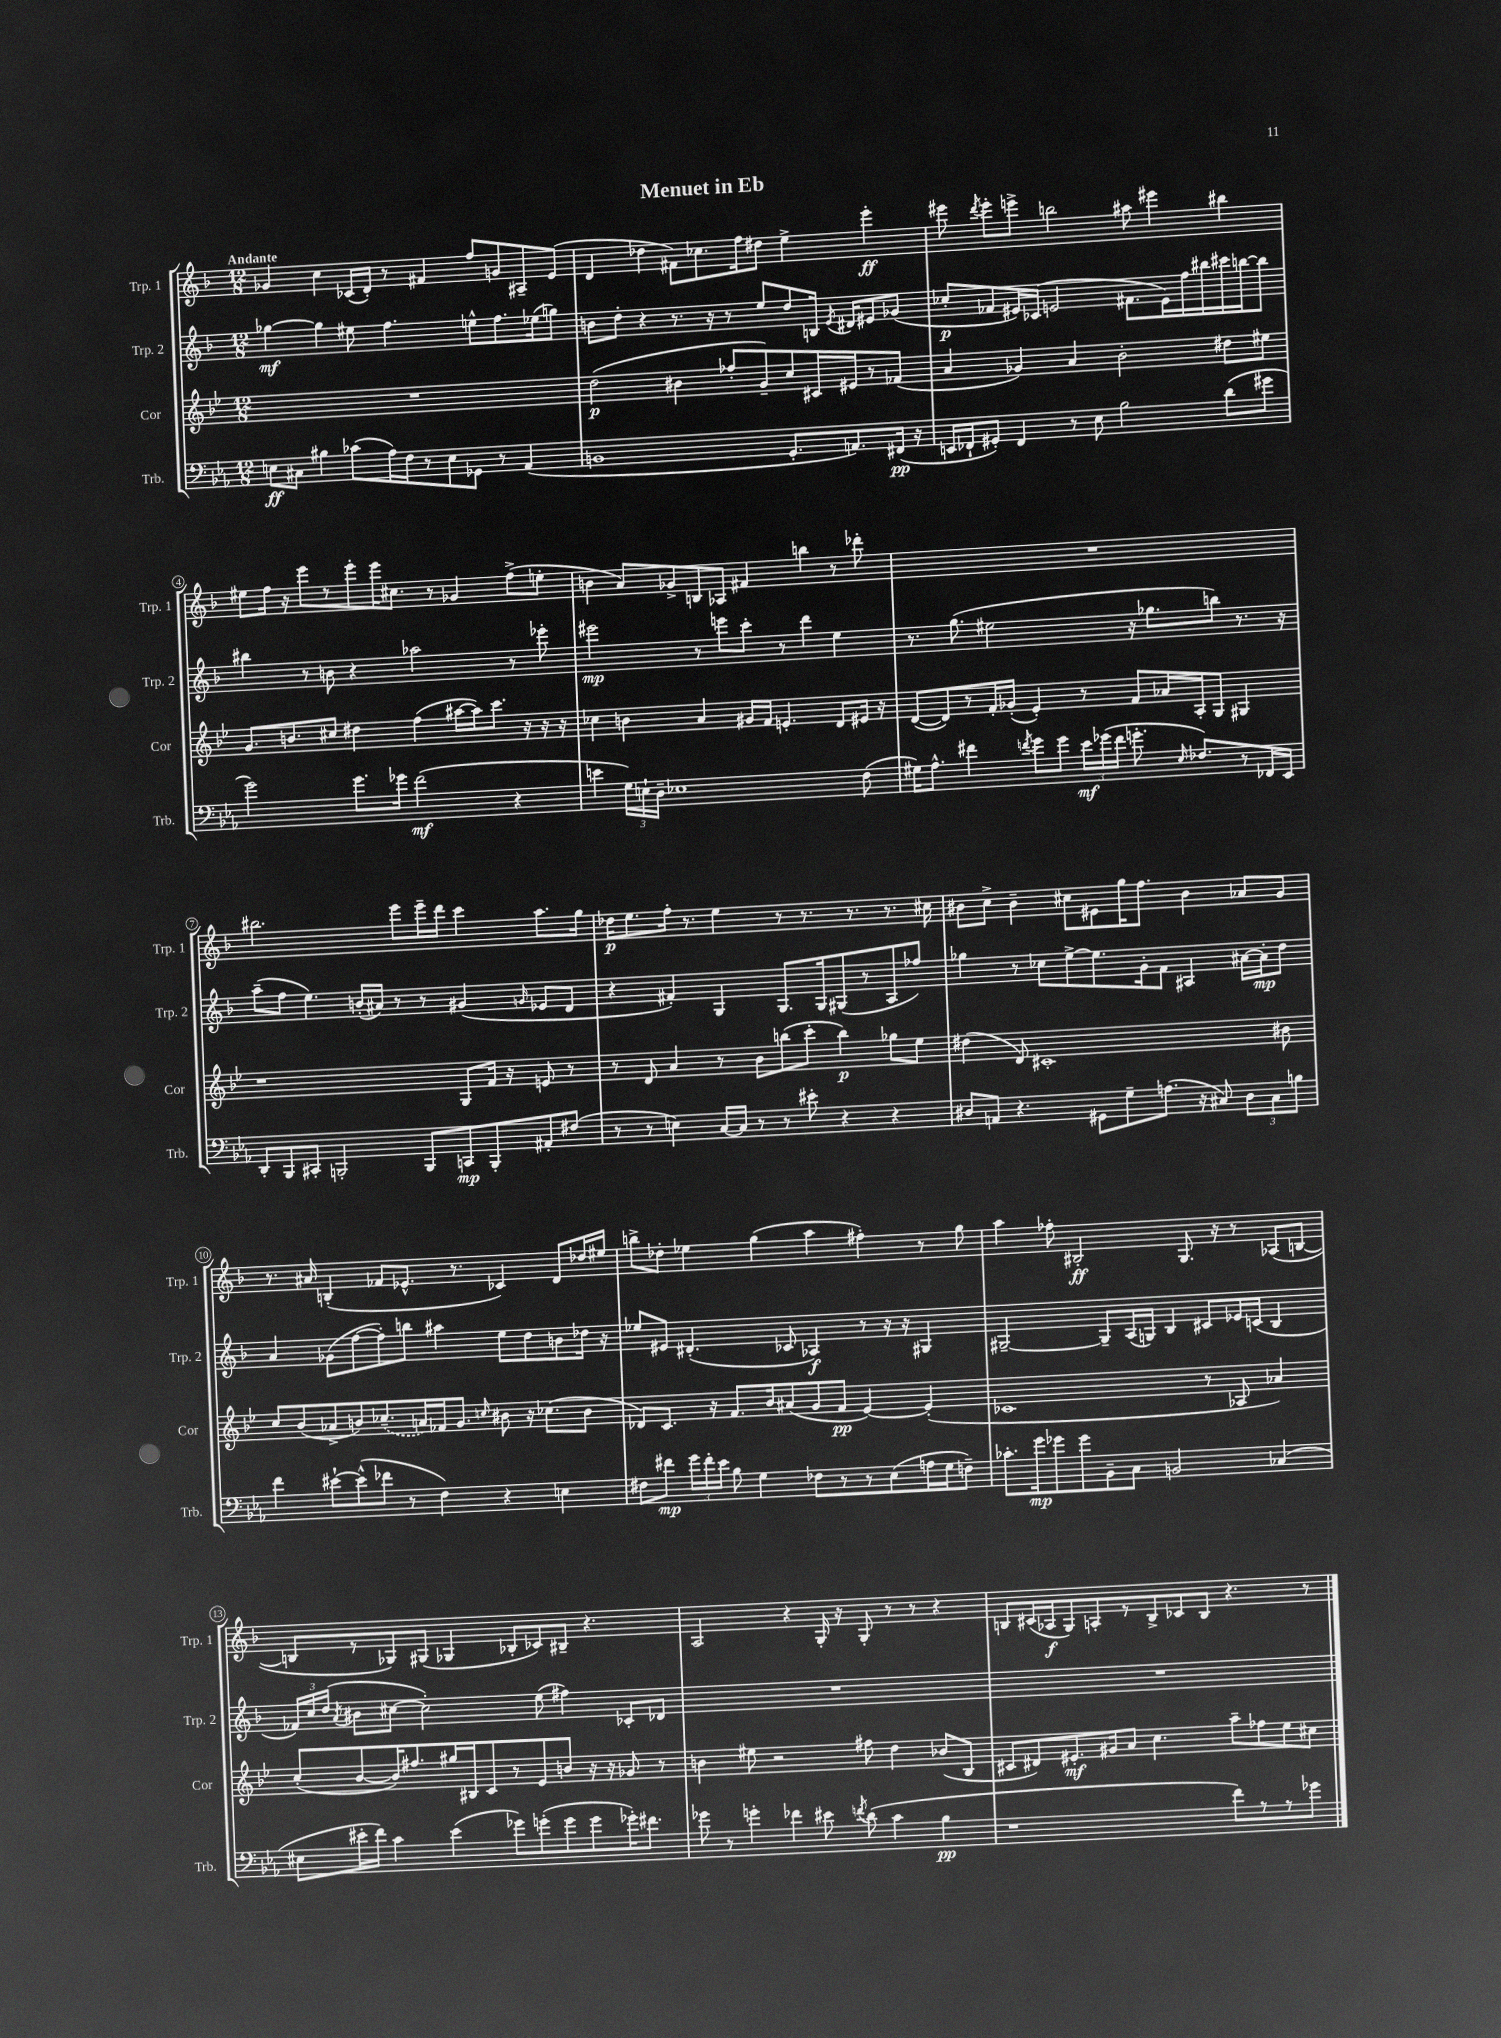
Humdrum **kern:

**kern	**dynam	**kern	**dynam	**kern	**dynam	**kern	**dynam
*part4	*part4	*part3	*part3	*part2	*part2	*part1	*part1
*staff4	*staff4	*staff3	*staff3	*staff2	*staff2	*staff1	*staff1
*I"Trb.	*	*I"Cor	*	*I"Trp. 2	*	*I"Trp. 1	*
*I'Trb.	*	*I'Cor	*	*I'Trp. 2	*	*I'Trp. 1	*
*clefF4	*	*clefG2	*	*clefG2	*	*clefG2	*
*k[b-e-a-]	*	*k[b-e-]	*	*k[b-]	*	*k[b-]	*
*M12/8	*	*M12/8	*	*M12/8	*	*M12/8	*
=1	=1	=1	=1	=1	=1	=1	=1
!	!	!	!	!	!	!LO:TX:a:B:t=Andante	!
8En\L	ff	1.r	.	[4gg-X\	mf	4g-X/	.
8C#X\J	.	.	.	.	.	.	.
4B#X\	.	.	.	4gg-\]	.	4cc\	.
(8c-X\L	.	.	.	8ee#X\	.	(16c-X/LL	.
.	.	.	.	.	.	16d'/JJ)	.
16A-\L)	.	.	.	4.ff\	.	8r	.
16F\J	.	.	.	.	.	.	.
8r	.	.	.	.	.	4f#X/	.
8E\	.	.	.	.	.	.	.
8GG-X\J	.	.	.	8een^^\L	.	8ff/L	.
8r	.	.	.	8.ff\	.	8gn/	.
(4AA-/	.	.	.	.	.	8A#X~/	.
.	.	.	.	(16ee-X\k	.	.	.
.	.	.	.	8ggn\J)	.	(8e/J	.
=2	=2	=2	=2	=2	=2	=2	=2
1BBn	.	(2dd\	p	8bn\L	.	4d/	.
.	.	.	.	8dd'\J	.	.	.
.	.	.	.	4r	.	4dd-X\	.
.	.	4b#X\	.	8.r	.	8f#X\L)	.
.	.	.	.	.	.	8.cc-X\	.
.	.	.	.	16r	.	.	.
.	.	8ff-X'/L	.	8r	.	.	.
.	.	.	.	.	.	16ff\k	.
.	.	8g~/)	.	8ee/L	.	8dd#X\J	.
8.GG'/L	.	8cc/	.	8dd/	.	4ee^\	.
.	.	16c#X/L	.	16Bn/Jk	.	.	.
.	.	.	.	8qe/	.	.	.
8.AAn/)	.	16e#X/J	.	16d#X/KL	.	.	.
.	.	8r	.	8e#X/	.	4eee'\	ff
(16FF#X/Jk	pp	(8f-X/J	.	(8g-X/J	.	.	.
16r	.	.	.	.	.	.	.
=3	=3	=3	=3	=3	=3	=3	=3
16EEn/LL	.	4a/	.	8cc-X'/L	p	8eee#X\	.
16FF-X`/J	.	.	.	.	.	.	.
.	.	.	.	.	.	8qddd/	.
8GG#X'/J)	.	.	.	8f-X/	.	8eee#'\L	.
4FF-/	.	4g-X/)	.	16e#X/L)	.	8eeen^\J	.
.	.	.	.	(16c-X/JJ	.	.	.
.	.	.	.	2en/	.	2bbn\	.
8r	.	4a/	.	.	.	.	.
8E-\	.	.	.	.	.	.	.
2B-\	.	2b-'\	.	.	.	.	.
.	.	.	.	8.f#X\L	.	8aa#X\	.
.	.	.	.	.	.	4eee#X\	.
.	.	.	.	16e\L)	.	.	.
.	.	.	.	16ff\	.	.	.
.	.	.	.	16bb#X\	.	.	.
(8d\L	.	8dd#X\L	.	16ccc#X\	.	4bb#X\	.
.	.	.	.	[16bbn\J	.	.	.
8g#X\J	.	8ee#X\J	.	8bb\J]	.	.	.
!!LO:LB:g=z
=4	=4	=4	=4	=4	=4	=4	=4
2g\)	.	8.g/L	.	4bb#X\	.	8ee#X\L	.
.	.	.	.	.	.	16ff\Jk	.
.	.	8.bn/	.	.	.	16r	.
.	.	.	.	8r	.	8eee\L	.
.	.	8cc#X/J	.	8bn\	.	8r	.
8.g\L	.	4dd#X\	.	4r	.	8eee'\	.
.	.	.	.	.	.	16eee\K	.
16g-X\Jk	.	.	.	.	.	8.cc#X\J	.
(2f\	mf	(4ff\	.	2aa-X\	.	.	.
.	.	.	.	.	.	8r	.
.	.	[16aa#X\LL	.	.	.	4g-X/	.
.	.	16aa#\J])	.	.	.	.	.
.	.	8.ccc\J	.	.	.	.	.
4r	.	.	.	8r	.	(8ff^\L	.
.	.	16r	.	.	.	.	.
.	.	16r	.	8eee-X'\	.	8een'\J	.
.	.	16r	.	.	.	.	.
=5	=5	=5	=5	=5	=5	=5	=5
4en\	.	4cc-X\	.	2eee#X\	mp	4bn\	.
24G\LL)	.	4bn\	.	.	.	8a/L)	.
24En`\	.	.	.	.	.	.	.
24D~\JJ	.	.	.	.	.	.	.
1E-X	.	.	.	.	.	8g-X^/	.
.	.	4a/	.	8r	.	8Bn/	.
.	.	.	.	8eeen\L	.	8A-X/J	.
.	.	16g#X/LL	.	8ccc'\J	.	4f#X/	.
.	.	16f/JJ	.	.	.	.	.
.	.	4.en'/	.	8r	.	.	.
.	.	.	.	4ddd\	.	4bbn\	.
.	.	8d/L	.	4ee\	.	8r	.
(8F\	.	16e#X/Jk	.	.	.	8ddd-X'\	.
.	.	16r	.	.	.	.	.
=6	=6	=6	=6	=6	=6	=6	=6
16G#X\KL)	.	([8d/L	.	8.r	.	1.r	.
8.A-^^\J	.	.	.	.	.	.	.
.	.	8d/])	.	.	.	.	.
.	.	.	.	(8.gg\	.	.	.
4f#X\	.	8r	.	.	.	.	.
.	.	16f'/L	.	2ee#X\	.	.	.
.	.	(16g-X'/JJ	.	.	.	.	.
8qfn/	.	.	.	.	.	.	.
8g\L	.	4e-'/)	.	.	.	.	.
8g\J	.	.	.	.	.	.	.
24e-\LL	mf	8r	.	.	.	.	.
(24g-X\	.	.	.	.	.	.	.
24f\JJ	.	.	.	.	.	.	.
8.gn'\	.	8f/L	.	16r	.	.	.
.	.	.	.	8.gg-X\L	.	.	.
.	.	16a-X/L	.	.	.	.	.
16qqE-/	.	.	.	.	.	.	.
8.F-X/L)	.	16A'/J	.	.	.	.	.
.	.	8G/J	.	8bbn\J)	.	.	.
8r	.	4G#X/	.	8.r	.	.	.
16FF-X/L	.	.	.	.	.	.	.
16EE-/JJ	.	.	.	16r	.	.	.
!!LO:LB:g=z
=7	=7	=7	=7	=7	=7	=7	=7
8DD'/L	.	1r	.	(8aa~\L	.	2.bb#X\	.
8BBB-/	.	.	.	8ff\J	.	.	.
8CC#X'/J	.	.	.	4.ee\)	.	.	.
2BBBn'/	.	.	.	.	.	.	.
.	.	.	.	(16bn'/LL	.	.	.
.	.	.	.	16a#X/JJ)	.	.	.
.	.	.	.	8r	.	8eee\L	.
8BBB/L	.	.	.	8r	.	16eee~\L	.
.	.	.	.	.	.	16ddd\JJ	.
8CCn/	mp	8G/L	.	(4g#X/	.	4ccc\	.
8BBB'/	.	16f/Jk	.	.	.	.	.
.	.	16r	.	.	.	.	.
.	.	.	.	16qqgn/	.	.	.
8AA#X'/	.	8en/	.	8e-X/L	.	8.aa\L	.
(8F#X/J	.	8r	.	8d/J	.	.	.
.	.	.	.	.	.	16gg\Jk	.
=8	=8	=8	=8	=8	=8	=8	=8
8r	.	8r	.	4r	.	16dd-X\KL	p
.	.	.	.	.	.	8.ee\	.
8r	.	8d/	.	.	.	.	.
4En\)	.	4a/	.	4f#X'/)	.	16ff'\Jk	.
.	.	.	.	.	.	8.r	.
[16C/LL	.	8r	.	4G/	.	4ee\	.
16C/JJ]	.	.	.	.	.	.	.
8r	.	8b-\L	.	.	.	.	.
8r	.	(8bbn\	.	8.G/L	.	8r	.
8e#X'\	.	8ccc'\J	.	.	.	8.r	.
.	.	.	.	16G/k	.	.	.
4r	.	4bb\)	p	(8G#X/	.	.	.
.	.	.	.	.	.	8.r	.
.	.	.	.	8r	.	.	.
4r	.	8gg-X\L	.	8A/	.	8.r	.
.	.	8ee-\J	.	8ff-X/J)	.	.	.
.	.	.	.	.	.	16cc#X\	.
=9	=9	=9	=9	=9	=9	=9	=9
8D#X/L	.	(4dd#X\	.	4gg-X\	.	8b#X\L	.
8AAn/J	.	.	.	.	.	8cc^\J	.
4.r	.	8d/)	.	8r	.	4b#~\	.
.	.	1c#X'	.	8cc-X\L	.	.	.
.	.	.	.	[8ee^\	.	8cc#X\L	.
8GG#X\L	.	.	.	8.ee\]	.	8e#X\	.
8G~\	.	.	.	.	.	16gg\K	.
.	.	.	.	16g'\k	.	8.ff\J	.
(8.An\J	.	.	.	8f\J	.	.	.
.	.	.	.	4A#X/	.	4b#\	.
16r	.	.	.	.	.	.	.
8C#X/)	.	.	.	.	.	.	.
12D#\L	.	.	.	[16a#X\LL	.	8a-X/L	.
.	.	.	.	16a#'\J]	mp	.	.
12C#\	.	.	.	.	.	.	.
.	.	8b#X\	.	8dd\J	.	8g/J	.
12Bn\J	.	.	.	.	.	.	.
!!LO:LB:g=z
=10	=10	=10	=10	=10	=10	=10	=10
4f\	.	8cc/L	.	4a/	.	8.r	.
.	.	(8b-/	.	.	.	.	.
.	.	.	.	.	.	16a#X/	.
[8e#X`\L	.	8a-X^/	.	(8g-X\L	.	(4Bn'/	.
(8e#^^\]	.	8bn/)	.	[8ff\	.	.	.
8f-X\J	.	(8.cc-X~/	.	8ff'\])	.	8f-X/L	.
8r	.	.	.	8bbn\J	.	8.e-X^^/J	.
.	.	16an/L)	.	.	.	.	.
4F\)	.	16f-X/J	.	4aa#X\	.	.	.
.	.	8.g/J	.	.	.	8.r	.
.	.	16qqccn/	.	.	.	.	.
4r	.	8b#X\	.	8ee\L	.	4c-X/)	.
.	.	16r	.	8dd\	.	.	.
.	.	(8.cc-X\L	.	.	.	.	.
4En\	.	.	.	8bn\	.	8d/L	.
.	.	8b#\J	.	16dd-X\Jk	.	16dd-X/L	.
.	.	.	.	16r	.	16ee#X/JJ	.
=11	=11	=11	=11	=11	=11	=11	=11
8F#X\L	.	8d-X/L)	.	8ee-X/L	.	8bbn^\L	.
8f#X\J	mp	8.c/J	.	8e#X/J	.	8dd-X'\J	.
24g\LL	.	.	.	(4.d#X'/	.	4ee-X\	.
24f#'\	.	.	.	.	.	.	.
.	.	16r	.	.	.	.	.
24e-\JJ	.	.	.	.	.	.	.
8B-\	.	8.f/L	.	.	.	.	.
4G\	.	.	.	.	.	(4gg\	.
.	.	16b-/k	.	.	.	.	.
.	.	(8a#X/	.	8c-X/	.	.	.
8F-X\L	.	8g/	.	4A-X/)	f	4aa\	.
8r	.	8f/J	pp	.	.	.	.
8r	.	[4e-/)	.	8r	.	4ff#X'\)	.
(8E-\	.	.	.	16r	.	.	.
.	.	.	.	16r	.	.	.
16An\L	.	(4e-'/]	.	4G#X/	.	8r	.
16G\J	.	.	.	.	.	.	.
8Fn~\J)	.	.	.	.	.	8gg\	.
=12	=12	=12	=12	=12	=12	=12	=12
8.c-X'\L	.	1c-X	.	[2G#X~/	.	4aa\	.
16g\k	mp	.	.	.	.	.	.
8g-X\	.	.	.	.	.	8ff-X'\	.
8g-\	.	.	.	.	.	2B#X'/	ff
8BB-~\	.	.	.	8G#~/L]	.	.	.
8C\J	.	.	.	(16A/L	.	.	.
.	.	.	.	16Gn/JJ)	.	.	.
2BBn/	.	.	.	4B-/	.	.	.
.	.	.	.	.	.	8.G/	.
.	.	8r	.	8c#X/L	.	.	.
.	.	.	.	.	.	16r	.
.	.	8A-X/	.	16e-X/L	.	8r	.
.	.	.	.	(16cn/JJ	.	.	.
(4C-X/	.	4a-X/)	.	4B-/	.	(8A-X/L	.
.	.	.	.	.	.	[8Bn/J	.
!!LO:LB:g=z
=13	=13	=13	=13	=13	=13	=13	=13
8E#X\L	.	(8cc'/L	.	24f-X/LL)	.	8Bn/L]	.
.	.	.	.	24cc/	.	.	.
.	.	.	.	(24dd/JJ	.	.	.
.	.	.	.	8qa/	.	.	.
16e#X'\L	.	[8b-/	.	8b#X\L	.	8r	.
16f\JJ)	.	.	.	.	.	.	.
4c\	.	16b-/K])	.	[8cc#X\J	.	8G-X/)	.
.	.	8.ff#X/	.	.	.	.	.
.	.	.	.	2cc#'\])	.	(8G#X/J	.
(4e#\	.	16gg#X/L	.	.	.	4G-X/	.
.	.	16B#X/J	.	.	.	.	.
.	.	8c/	.	.	.	.	.
8g-X\L)	.	8r	.	.	.	8B-X'/L	.
(8gn'\	.	8e-/	.	(8ee\	.	8c-X/)	.
8g\	.	8bn/J	.	4ff#X\)	.	8B#X~/J	.
8g\	.	16r	.	.	.	4.r	.
.	.	16r	.	.	.	.	.
16g-X'\K)	.	8g-X/	.	8c-X'/L	.	.	.
8.f#X\J	.	.	.	.	.	.	.
.	.	8r	.	8d-X/J	.	.	.
=14	=14	=14	=14	=14	=14	=14	=14
8g-X\	.	4bn\	.	1.r	.	2A/	.
8r	.	.	.	.	.	.	.
4gn'\	.	8ee#X\	.	.	.	.	.
.	.	2r	.	.	.	.	.
4f-X\	.	.	.	.	.	4r	.
8e#X\	.	.	.	.	.	16G'/	.
.	.	.	.	.	.	16r	.
8qfn/	.	.	.	.	.	.	.
(8d\	.	8ff#X\	.	.	.	8G'/	.
4c\	.	4dd\	.	.	.	8r	.
.	.	.	.	.	.	8r	.
4B-\	pp	(8b-X/L	.	.	.	4r	.
.	.	8B-/J	.	.	.	.	.
=15	=15	=15	=15	=15	=15	=15	=15
1r	.	8c#X/L	.	1.r	.	8Bn/L	.
.	.	8d#X/)	.	.	.	(16c#X/L	.
.	.	.	.	.	.	16A-X/J	f
.	.	8.e#X'/	mf	.	.	8G/)	.
.	.	.	.	.	.	8An'/	.
.	.	16g#X/k	.	.	.	.	.
.	.	8a/J	.	.	.	8r	.
.	.	4.cc\	.	.	.	8B^/	.
.	.	.	.	.	.	8c-X/	.
.	.	.	.	.	.	8B/J	.
8f\L)	.	8aa~\L	.	.	.	4.r	.
8r	.	8ff-X\	.	.	.	.	.
8r	.	8ee-\	.	.	.	.	.
8g-X\J	.	8cc#X\J	.	.	.	8r	.
==	==	==	==	==	==	==	==
*-	*-	*-	*-	*-	*-	*-	*-
